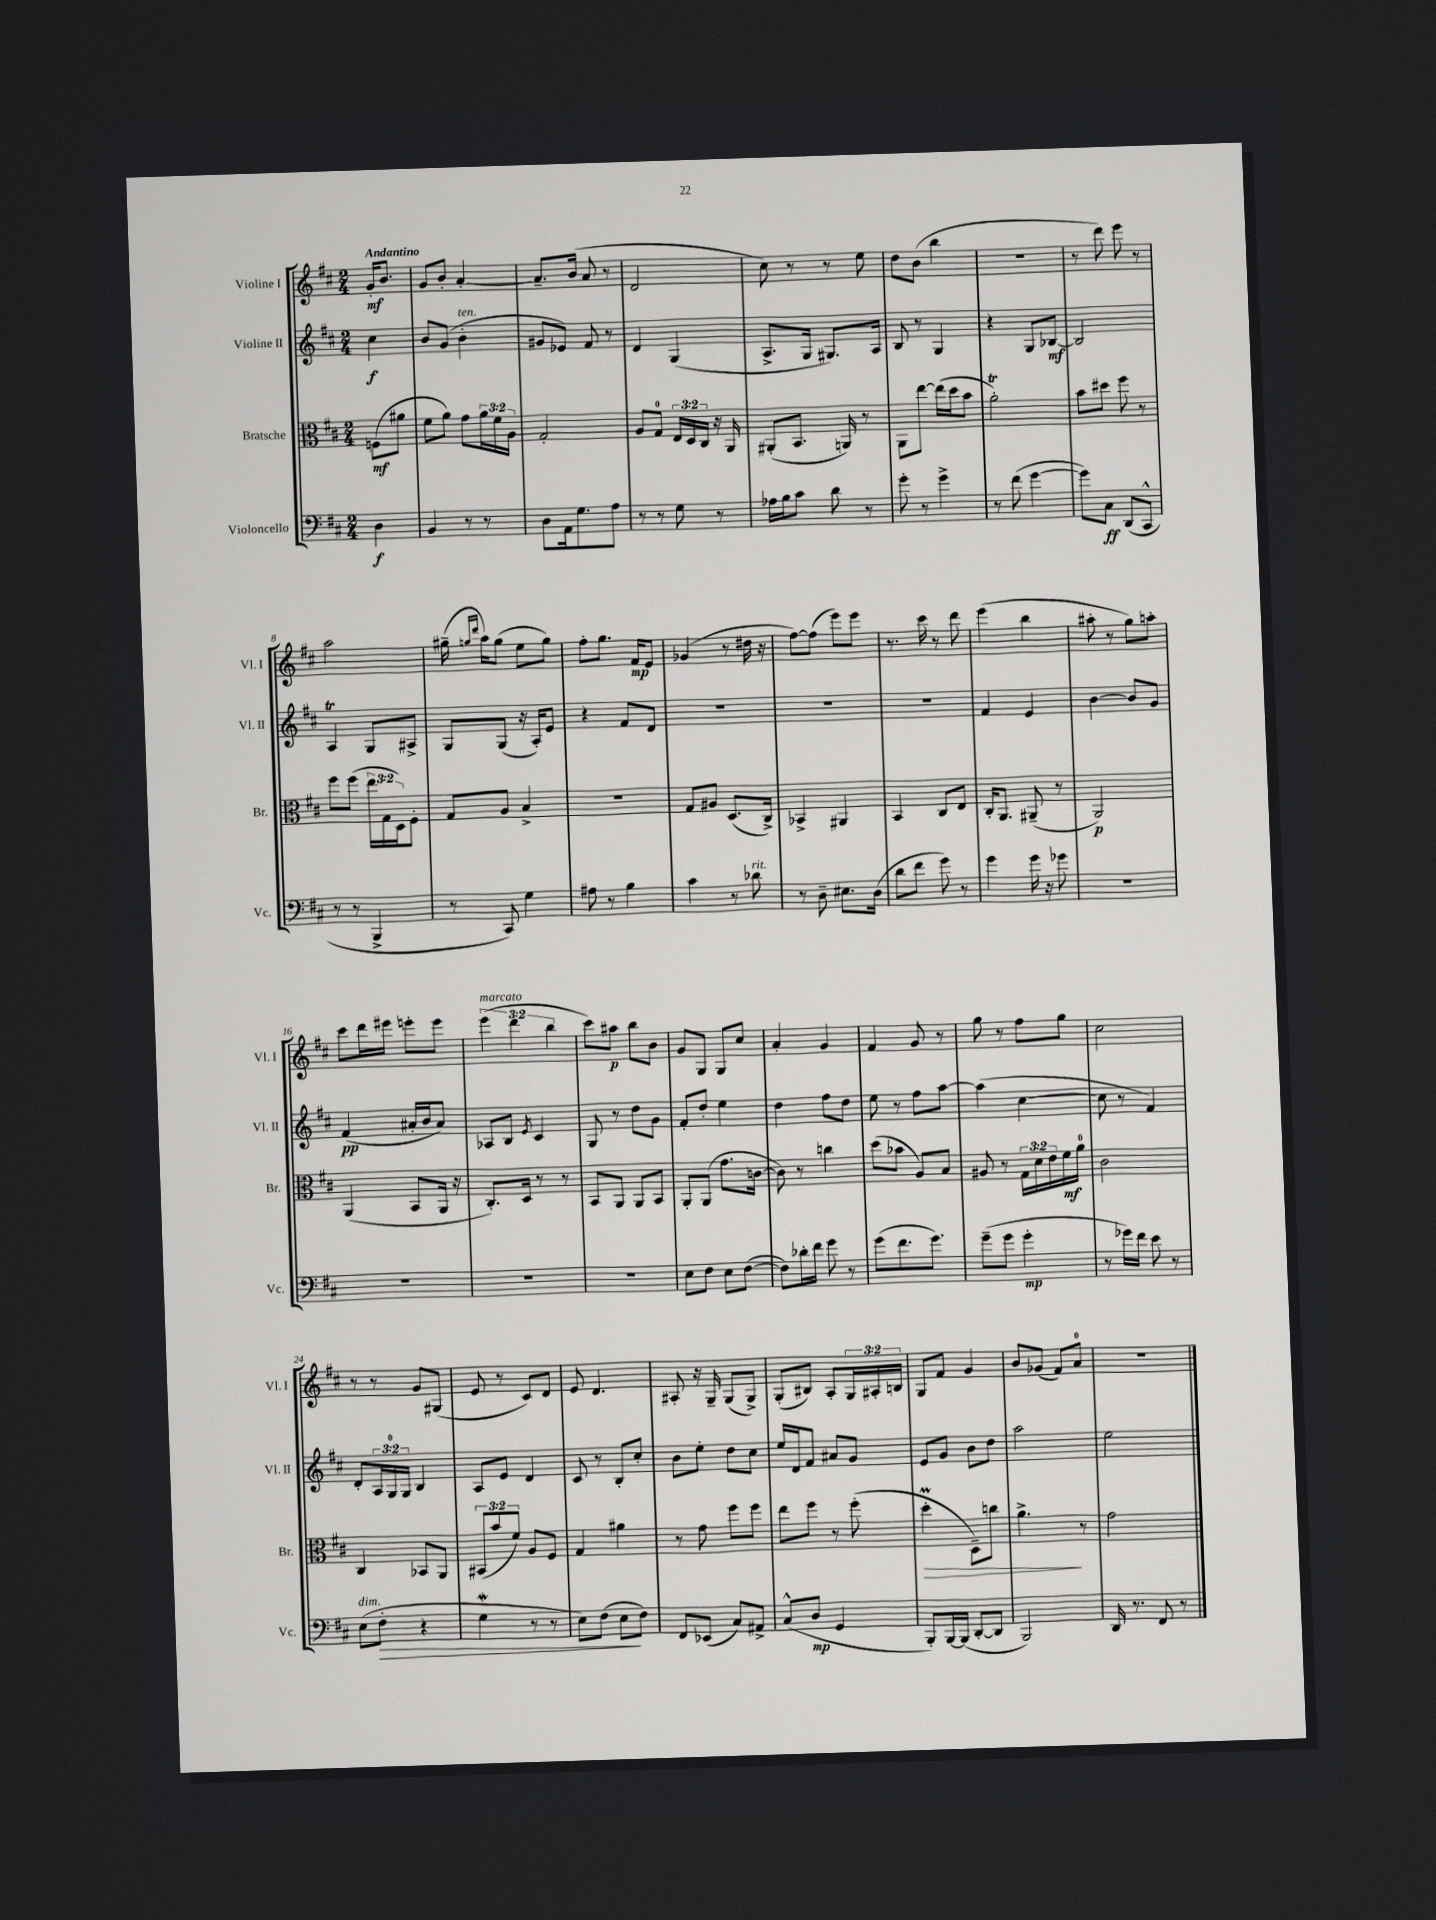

**kern	**kern	**kern	**kern
*staff4	*staff3	*staff2	*staff1
*clefF4	*clefC3	*clefG2	*clefG2
*k[f#c#]	*k[f#c#]	*k[f#c#]	*k[f#c#]
*M2/4	*M2/4	*M2/4	*M2/4
4D	(8F	4cc#	16g'
.	.	.	8.b
.	8a#	.	.
=	=	=	=
4BB	8f#	8b	8g
.	8a)	(8g	8b'
8r	8g	4b'	[4a'
8r	24a	.	.
.	24f#	.	.
.	24A	.	.
=	=	=	=
8D	2G'	8g#	8.a~]
16AA	.	8e-)	.
8.G	.	.	(16b
.	.	8f#	8a
8A	.	8r	8r
=	=	=	=
8r	8A	4d	2d
8r	8G	.	.
8G	24E	(4G	.
.	24D	.	.
.	24C#	.	.
8r	16r	.	.
.	16AA	.	.
=	=	=	=
16A-	(8AA#'	8.A^	8cc#)
16B	.	.	.
8c#	8.BB	.	8r
.	.	16G	.
8d	.	8.G#)	8r
.	16AA)	.	.
8r	8r	.	8ee
.	.	16A	.
=	=	=	=
8g'	8AA	8B	8dd
8r	[8ee	8r	(8b
4g^	(16ee]	4G	4bb
.	16dd	.	.
.	8b	.	.
=	=	=	=
8r	2a')	4r	2r
(8f#	.	.	.
[4g	.	8G	.
.	.	[8B-	.
=	=	=	=
8g])	8b	2B-]	8r
8C#	8dd#	.	8ddd)
(8DD	8ff#	.	8eee
8CC#^^	8r	.	8r
=	=	=	=
8r	8ff#	4A	2aa
8r	(8ff#	.	.
4BBB^	24ee	8G	.
.	24G	.	.
.	24D)	.	.
.	8F#'	8A#^	.
=	=	=	=
8r	8G	8G	(16gg#~
.	.	.	16qqgg
.	.	.	16qqddd
.	.	.	16aa)
8CC#)	8A	(8G	(8gg
4G	4B^	16r	8ee
.	.	16A')	.
.	.	8e	8gg)
=	=	=	=
8A#	2r	4r	8ff#'
8r	.	.	8.gg
4B	.	8f#	.
.	.	.	16f#
.	.	8d	8e
=	=	=	=
4c#	8G	2r	(4g-
.	8A#	.	.
8r	(8.D	.	8r
8d-	.	.	16dd#
.	16C#^)	.	16r
=	=	=	=
8r	4BB-^	2r	[8ff#)
8D~	.	.	(8ff#]
8.E#	4AA#	.	8eee)
.	.	.	8eee
(16D	.	.	.
=	=	=	=
8d	4BB	2r	8.r
8f#	.	.	.
.	.	.	16ccc#
8g)	8C#	.	8r
8r	8E	.	8ddd
=	=	=	=
4g	16C#'	4f#	(4eee
.	8.AA	.	.
16g	(8AA#~	4e	4bb
16r	.	.	.
8g-	8r	.	.
=	=	=	=
2r	2AA)	[4b	8aa#'
.	.	.	8r
.	.	8b]	8gg)
.	.	8g	8aa'
=	=	=	=
2r	(4AA	(4f#	8ccc#
.	.	.	16ddd
.	.	.	16eee#
.	8BB	16a#'	8eee'
.	.	16b	.
.	16AA	8a#)	8eee
.	16r	.	.
=	=	=	=
2r	8.C#')	8A-	(6eee
.	.	8B	.
.	.	.	6ddd
.	16D	.	.
.	.	8qe	.
.	8r	4c#	.
.	.	.	6bb
.	8r	.	.
=	=	=	=
2r	8BB	8G	8ccc#)
.	8AA	8r	8aa#
.	8AA	8dd	8bb
.	8BB	8g	8b
=	=	=	=
8E	8AA'	8f#'	8g
8F#	(8AA	8dd'	8G
8E	8.g	4ee	8G
([8F#	.	.	8cc#
.	[16c	.	.
=	=	=	=
8F#])	8c])	4dd	4a'
16d-'	8r	.	.
16f#	.	.	.
8g	4cc	8ff#	4g
8r	.	8dd	.
=	=	=	=
(8g	(8dd	8ee	4f#
8.f#	8b-	8r	.
.	8A)	8ff#	8g
8.g)	.	.	.
.	8B	[8aa	8r
=	=	=	=
(8g~	8A#	(4aa]	8gg
8g	8r	.	8r
4g'	24G	[4cc#	8ff#
.	24d	.	.
.	24e	.	.
.	16f#	.	8gg
.	16a	.	.
=	=	=	=
8r	2c#	8cc#]	2cc#
16g-)	.	8r	.
16f#	.	.	.
8e	.	4f#)	.
8r	.	.	.
=	=	=	=
(8E	4C#	8d'	8r
8F#'	.	24A	8r
.	.	24G	.
.	.	24G	.
4r	8BB-	4B	8g
.	8AA	.	(8G#
=	=	=	=
4G	(12BB#	8A	8e
.	12b	.	.
.	.	8e	8r
.	12f#)	.	.
8r	8A	4d	8c#)
8r	8F#	.	8d
=	=	=	=
8E)	4G	8c#	8e
(8F#	.	8r	4.d
8E	4a#	8B'	.
8F#)	.	8cc#'	.
=	=	=	=
8FF#	8r	8b	8A#'
(8EE-	8g	8ee'	16r
.	.	.	16G~
8C#)	8ff#	8dd	(8G
8AA#^	8ff#	8cc#	8G^)
=	=	=	=
(8C#^^	8ee	16ee	(8G'
.	.	16d	.
8D	8ff#	8f#	8B#)
4GG	8r	8a#	8A'
.	(8ff#'	8g	24G
.	.	.	24A#'
.	.	.	24B
=	=	=	=
8BBB')	4dd'	8e	8G
[16BBB	.	8g	8f#
(16BBB]	.	.	.
[8DD'	8D~)	8b	4g
8DD]	8cc	8dd	.
=	=	=	=
2BBB)	4.a^	2aa	8b
.	.	.	(8g-
.	.	.	8f#)
.	8r	.	8a
=	=	=	=
16DD	2g	2ee	2r
8.r	.	.	.
8FF#	.	.	.
8r	.	.	.
==	==	==	==
*-	*-	*-	*-
